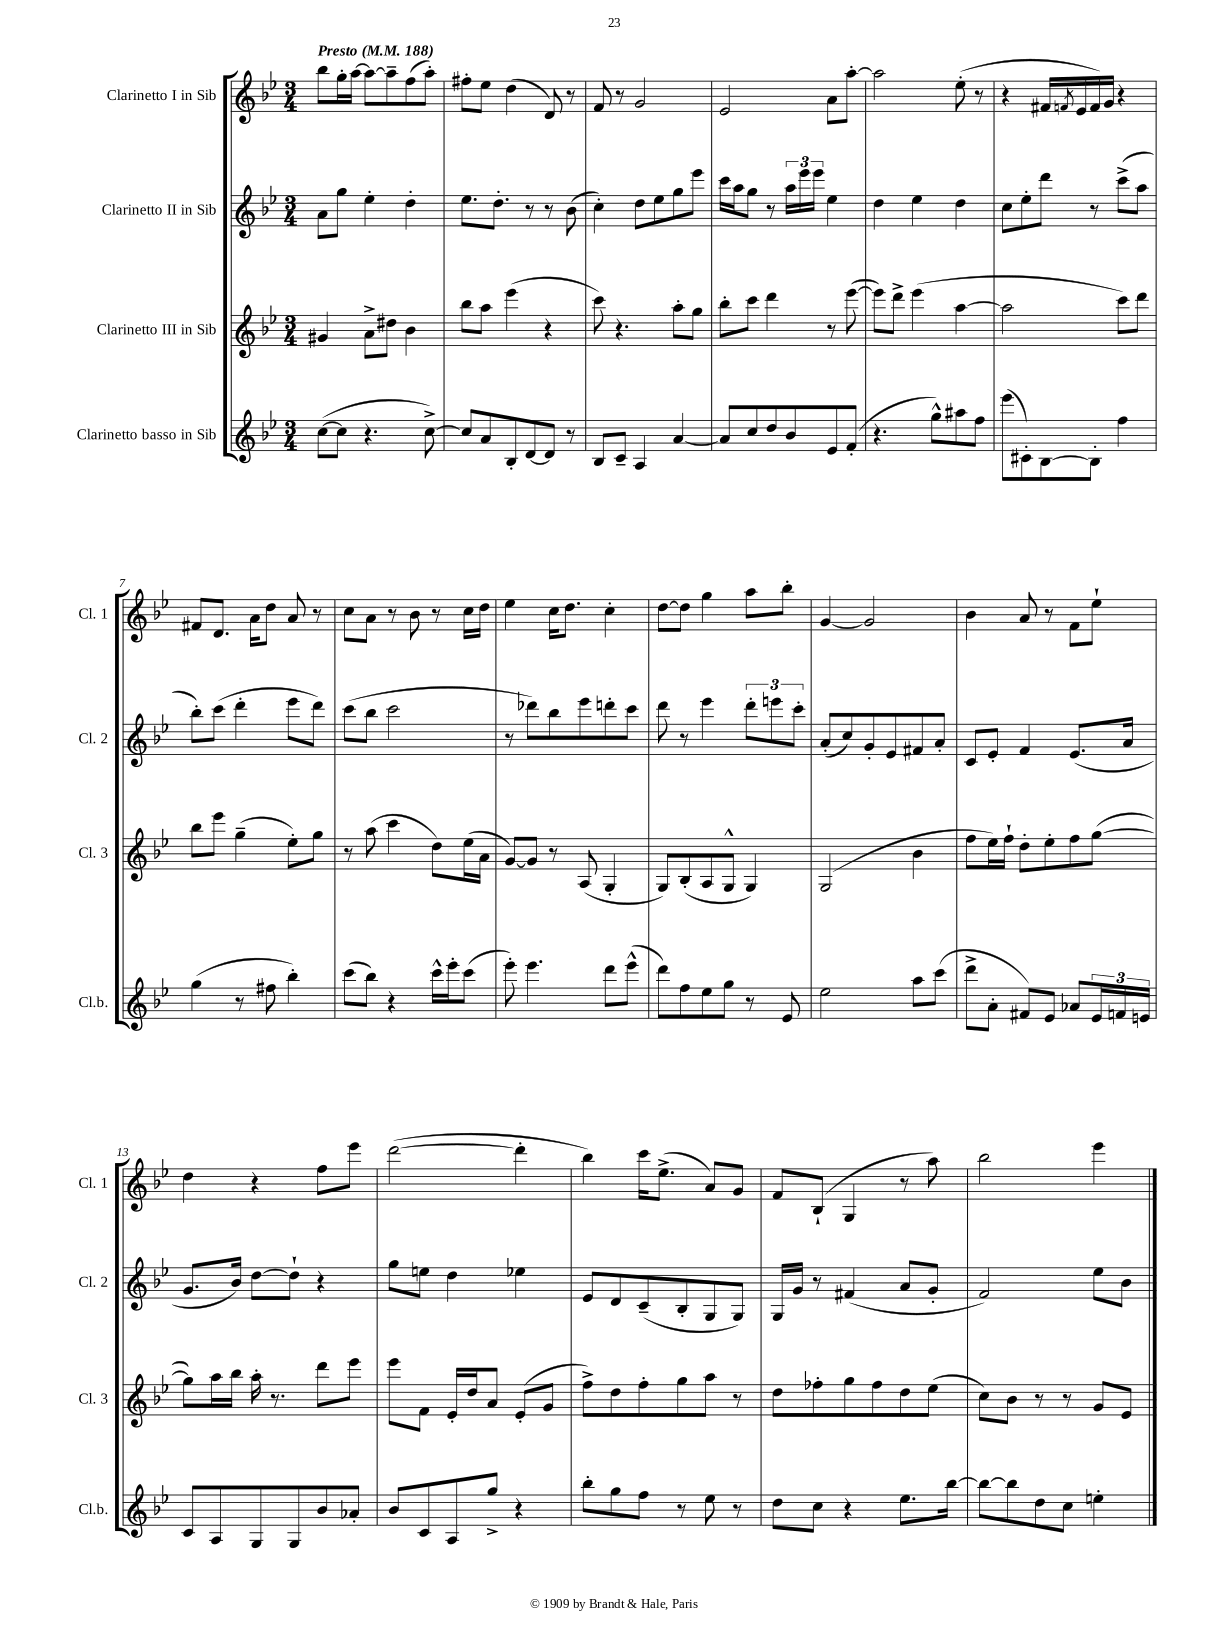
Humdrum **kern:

**kern	**kern	**kern	**kern
*staff4	*staff3	*staff2	*staff1
*clefG2	*clefG2	*clefG2	*clefG2
*k[b-e-]	*k[b-e-]	*k[b-e-]	*k[b-e-]
*M3/4	*M3/4	*M3/4	*M3/4
*MM188	*MM188	*MM188	*MM188
([8cc	4g#	8a	8bb-
8cc]	.	8gg	16gg'
.	.	.	[16aa
4.r	8a^	4ee-'	8aa_
.	8dd#	.	8aa~]
.	4b-	4dd'	(8ff
[8cc^)	.	.	8aa')
=	=	=	=
8cc]	8bb-	8.ee-	8ff#'
8a	8aa	.	8ee-
.	.	8.dd'	.
8B-'	(4eee-	.	(4dd
[8d	.	8r	.
8d]	4r	8r	8d)
8r	.	(8b-	8r
=	=	=	=
8B-	8ccc)	4cc')	8f
8c~	4.r	.	8r
4A	.	8dd	2g
.	.	8ee-	.
[4a	8aa'	8gg	.
.	8gg	8eee-	.
=	=	=	=
8a]	8bb-'	16ccc	2e-
.	.	16aa	.
8cc	8ccc	8gg	.
8dd	4ddd	8r	.
8b-	.	24aa	.
.	.	24eee-	.
.	.	24eee-	.
8e-	8r	4ee-	8a
(8f'	([8eee-	.	[8aa'
=	=	=	=
4.r	8eee-])	4dd	2aa]
.	8ddd^	.	.
.	(4eee-	4ee-	.
8gg^^)	.	.	.
8aa#	[4aa	4dd	(8ee-'
8ff	.	.	8r
=	=	=	=
(8eee-	2aa]	8cc	4r
8c#')	.	8ee-'	.
[8B-	.	8ddd	16f#
.	.	.	8qf
.	.	.	16e-
8B-']	.	8r	16f)
.	.	.	16g
4ff	8ccc)	(8ccc^	4r
.	8ddd	8aa	.
=	=	=	=
(4gg	8bb-	8bb-')	8f#
.	8eee-	(8ccc	8.d
8r	(4gg~	4ddd'	.
.	.	.	16a
8ff#	.	.	8dd
4bb-')	8ee-')	8eee-	8a
.	8gg	8ddd)	8r
=	=	=	=
(8ccc	8r	(8ccc	8cc
8bb-)	(8aa	8bb-	8a
4r	4ccc	2ccc	8r
.	.	.	8b-
16ccc^^	8dd)	.	8r
16eee-'	.	.	.
(8ccc	(16ee-	.	16cc
.	16a	.	16dd
=	=	=	=
8eee-')	[8g)	8r	4ee-
4.eee-	8g]	8ddd-)	.
.	8r	8bb-	16cc
.	.	.	8.dd
.	(8A	8eee-	.
8ddd	4G'	8ddd'	4cc'
(8eee-^^	.	8ccc	.
=	=	=	=
8ddd)	8G)	8ddd	[8dd
8ff	(8B-'	8r	8dd]
8ee-	8A	4eee-	4gg
8gg	8G^^	.	.
8r	4G)	12ddd'	8aa
.	.	12eee	.
8e-	.	.	8bb-'
.	.	12ccc'	.
=	=	=	=
2ee-	(2G	(8a'	[4g
.	.	8cc)	.
.	.	8g'	2g]
.	.	8e-	.
8aa	4b-	8f#	.
(8ccc	.	8a'	.
=	=	=	=
8ddd^	8ff	8c	4b-
8a'	16ee-)	8e-'	.
.	16ff`	.	.
8f#)	8dd'	4f	8a
8e-	8ee-'	.	8r
8a-	8ff	(8.e-	8f
24e-	([8gg	.	8ee-`
24f	.	.	.
.	.	16a	.
24e	.	.	.
=	=	=	=
8c	8gg])	8.g	4dd
8A	16aa	.	.
.	16bb-	16b-)	.
8G	16aa'	[8dd	4r
.	8.r	.	.
8G	.	8dd`]	.
8b-	8ddd	4r	8ff
8a-'	8eee-	.	8eee-
=	=	=	=
8b-	8eee-	8gg	([2ddd
8c	8f	8ee	.
8A	16e-'	4dd	.
.	16dd	.	.
8gg^	8a	.	.
4r	(8e-'	4ee-	4ddd']
.	8g	.	.
=	=	=	=
8bb-'	8ff^)	8e-	4bb-)
8gg	8dd	8d	.
8ff	8ff'	(8c~	16ccc
.	.	.	(8.ee-^
8r	8gg	8B-'	.
8ee-	8aa	8G	8a)
8r	8r	8G)	8g
=	=	=	=
8dd	8dd	16G	8f
.	.	16g	.
8cc	8ff-'	8r	(8B-`
4r	8gg	(4f#	4G
.	8ff-	.	.
8.ee-	8dd	8a	8r
.	(8ee-	8g'	8aa)
[16bb-	.	.	.
=	=	=	=
8bb-_	8cc)	2f)	2bb-
8bb-]	8b-	.	.
8dd	8r	.	.
8cc	8r	.	.
4ee'	8g	8ee-	4eee-
.	8e-	8b-	.
==	==	==	==
*-	*-	*-	*-
